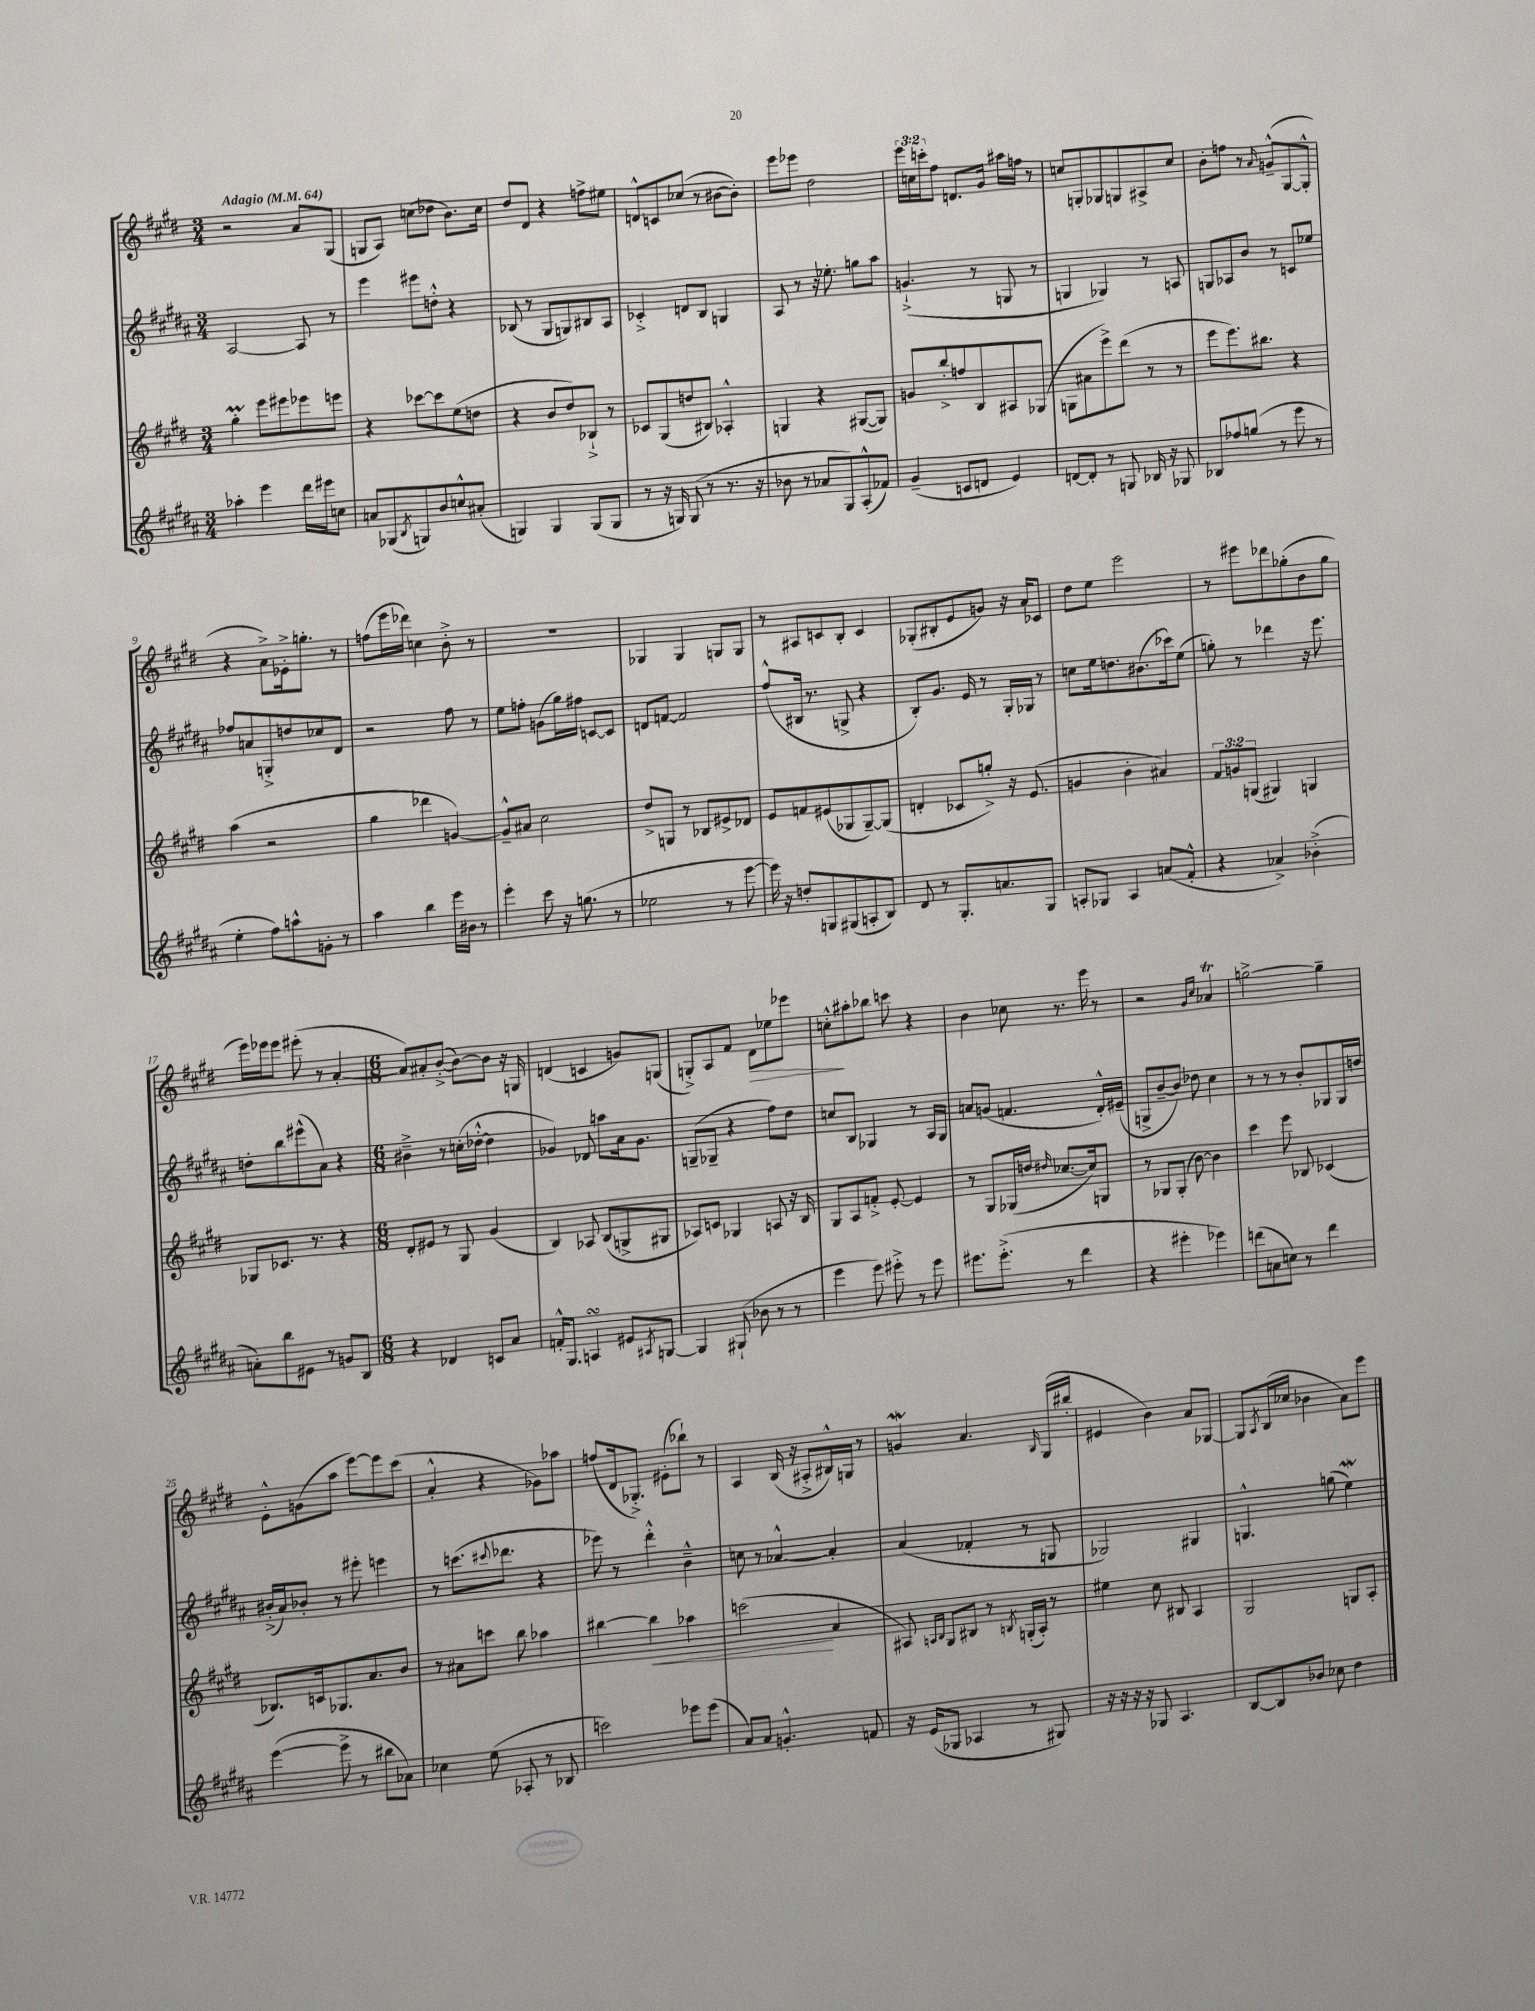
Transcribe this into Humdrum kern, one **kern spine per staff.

**kern	**kern	**kern	**kern
*staff4	*staff3	*staff2	*staff1
*clefG2	*clefG2	*clefG2	*clefG2
*k[f#c#g#d#a#]	*k[f#c#g#d#]	*k[f#c#g#d#a#]	*k[f#c#g#d#]
*M3/4	*M3/4	*M3/4	*M3/4
*MM64	*MM64	*MM64	*MM64
4aa-'	4gg#'	[2A#	2r
4eee	8eee	.	.
.	8eee#	.	.
16ddd#	8eee-	8A#]	8a
16eee#	.	.	.
8cc	8eee	8r	(8G#
=	=	=	=
8a	4r	4eee	8G
(8G-	.	.	8A)
8qB	.	.	.
8G)	[8ccc-	8eee#	(8cc
8b	8ccc-]	8dd'^^	8dd-
8cc^^	(8ee	4r	8.b)
(8a#'	8dd	.	.
.	.	.	16cc
=	=	=	=
4G)	4r	(8B-	8dd#
.	.	8r	8d#
4G	8b	8G#	4r
.	8dd#)	8G)	.
(8G	8B-`^	8B#	8ff^
8G	8r	8A#	8ee#
=	=	=	=
8r	8c-	4c-'^	8d^^
16r	(8G#	.	8c
16G)	.	.	.
(8G	8dd	8d	(8cc-
8r	8B#)	8B	8r
8.r	4A-'^^	4G	[8b#
.	.	.	8b#'])
16r	.	.	.
=	=	=	=
8b-	4G	8A#	8eee
8r	.	8r	8eee-
8a-	4r	16r	2dd#
.	.	8.ee-'	.
8G#)	.	.	.
(8A#'^^	([8G#	8gg	.
8f-)	8G#])	8aa#	.
=	=	=	=
(4g#~	8g	(4.g`^	24eee
.	.	.	24cc
.	.	.	24ccc'
.	8bb'^	.	8ff#
8c	8ff	.	8.d
8d	8B	8r	.
.	.	.	16g#
4e)	8A#	8G	16aa#
.	.	.	16ff
.	(8G-	8r	8r
=	=	=	=
[8d	8G	4G	8cc
8d']	8a#	.	8G'
8r	8eee^)	4G-)	8G-
8G	(8ddd#	.	8G
16B-	8r	8r	8A#^
16r	.	.	.
8G-	8r	8A	8cc
=	=	=	=
8B-	8eee	8G	8b'
8ff-	8.eee)	8A-	8ff
(8gg	.	8b	8r
.	8.bb#	.	.
.	.	.	16qqa
8r	.	8r	(8g~^^
8eee	4r	8c	[8G#
8r	.	8ee-	8G#'^^]
=	=	=	=
4ee'	(4aa	8ff-	4r
.	.	8a	.
8ff#)	2r	8G'^	8a^)
8aa^^	.	8dd	16e-'^
.	.	.	8.gg'
8g'	.	8cc-	.
8r	.	8d#	8r
=	=	=	=
4aa#	4gg#	2r	(8ff
.	.	.	16eee
.	.	.	16ddd-)
4bb	4ddd-	.	4cc
16eee	[4g)	8ff#	8b'^
16b#	.	.	.
8r	.	8r	8r
=	=	=	=
4eee'	8g~^^]	8ee	2.r
.	8a#	8ff'	.
8ccc#	2cc#	(8g	.
16r	.	16gg#)	.
(8.gg	.	16ff#	.
.	.	[8c	.
8r	.	8c]	.
=	=	=	=
2ee-	8dd#^	8d	4G-
.	8G	[8f	.
.	8r	2f]	4G-
.	8B-	.	.
8r	8e#^	.	8G
[8eee	8d-	.	8G
=	=	=	=
16eee])	8e	(8ff#^^	8r
16r	.	.	.
8dd'	8f	16B#	8A#
.	.	8.r	.
8G	(8e#	.	8c
(8G#	8G-	8G^	8B'
8A'	[8G-~)	4r	4c
8B)	(8G-]	.	.
=	=	=	=
8d#	4d'	8B')	(8G-'
8r	.	8.g#	8B#'
8.G#'	8c-	.	8e
.	.	16e	.
.	8gg'^)	8r	8g)
8.a	.	.	.
.	16r	16G#'	16r
.	(8.e	16G-	16a
8G#	.	8r	8c-
=	=	=	=
8A'	4g	8cc	8dd#
8G-	.	16ee	8ee
.	.	8.dd	.
4A	4b'	.	2eee
.	.	(8.b#	.
(8a	4a#)	.	.
.	.	16ccc-)	.
8f#'^^	.	(8ee	.
=	=	=	=
4r	12f#	8gg')	8r
.	12g	.	.
.	.	8r	8eee#
.	(12G	.	.
4a-^)	4G#)	4ddd-	8ddd-
.	.	.	(8gg-'
(4b-'^	4G	16r	8b
.	.	8.eee	.
.	.	.	8gg-
=	=	=	=
8a')	8G-	8dd'	16eee)
.	.	.	16eee-
8bb	8.c-	8bb	8eee-
8e#	.	(8eee#^^	(8eee#'
.	8.r	.	.
8r	.	8a#)	8r
8g	4r	4r	[4a'
8B	.	.	.
=	=	=	=
*M6/8	*M6/8	*M6/8	*M6/8
4r	8d#'	4b#~^	8a])
.	8e#	.	8a#'
4d-	8r	8r	([8b'^
.	8G#	(16cc'	8b_)
.	.	[16dd-'^^	.
8c	(4g#	4dd-]	8b]
8a#	.	.	16r
.	.	.	16G
=	=	=	=
16f'^^	4B)	4g-)	(4d
8.G#	.	.	.
4A	8A-	8d-	4c
.	(8B	8aa	.
8e#	8G^	16a#	8g)
.	.	8.g-	.
8qA#	.	.	.
[8G	8G#	.	(8G
=	=	=	=
4G]	8A-)	(8G~	8G'^)
.	8c	8G-~	8A
(8G#`	4G-	4r	8f#
8b-	.	.	8d#
8r	8A	8ff#)	8ee-
8r	16r	8dd#	8eee-
.	16B	.	.
=	=	=	=
4eee	8G#	8cc	8cc'^^
.	8A	8B	8aa#'
8eee)	8f'^	4G-	8bb-
8eee#'^	[8e'	.	8ccc
8r	4e]	8r	4r
8eee#	.	16A#	.
.	.	16G-	.
=	=	=	=
8.eee#	8r	8a	4b
.	8G#	(8g	.
(8.eee#'^	.	.	.
.	(16G-	4.f	8cc-
.	16dd	.	.
.	16qqdd#	.	.
8r	[8.cc-	.	8.r
4ddd#	.	.	.
.	16cc-])	.	16eee
.	8G	16d#'^^)	8r
.	.	(16e#~	.
=	=	=	=
4r	8r	8G^	2r
.	8G-	[8b~	.
4eee#'	(8G-'	8b])	.
.	[8b)	8dd-	.
.	.	.	16qqg#
.	.	.	16qqcc#
4eee-)	4b]	4cc#	4a-
=	=	=	=
(8ddd	4ccc#	8r	[2gg^
8a	.	8r	.
8cc)	8eee	8r	.
8r	8B-	8b'	.
4ddd	(4c-	8G-	4gg~]
.	.	16G-	.
.	.	16dd	.
=	=	=	=
([4eee	8.B-)	(16b#'^	8e'^^
.	.	16a#)	.
.	.	8b-'	(8g
.	16c	.	.
8eee^]	8.G-	8r	8aa
8r	.	8eee#'	[8eee)
.	8.a	.	.
8bb#	.	4eee	8eee]
8a-)	8b	.	(8ccc#
=	=	=	=
4cc-	8r	8r	4a'^^
.	8a#	(8.ccc	.
(8ee	8ccc	.	4r
.	.	8qqccc#	.
.	.	8.ddd-	.
8A-'	8bb	.	.
8r	4aa-	4r	8g-)
8B-	.	.	8aa-
=	=	=	=
2ccc)	[4bb#	8eee-)	(8ff
.	.	8r	16d#
.	.	.	8.G-'^)
.	4bb#]	4ddd#'^^	.
.	.	.	(8e#'
8eee-	4aa-	4b~^^	8bb-`)
(8eee-	.	.	8r
=	=	=	=
8a#)	(2ccc	8cc	4A
8a#	.	8r	.
4.g'^^	.	[4a-^^	(16B
.	.	.	16r
.	.	.	8A#'^
.	4a	4a-']	16B#^^)
.	.	.	16G
8f	.	.	8r
=	=	=	=
16r	8A#)	(4a#	4g
(16e	.	.	.
.	16qqA	.	.
.	16qqB	.	.
8G-	8G#	.	.
4A-	8B#	4f-'	4.a
.	8r	.	.
.	8qB	.	.
8r	(16G'	8r	.
.	16A')	.	.
.	.	.	16qqB
8G#)	8r	8G	(16G#
.	.	.	16bb#'
=	=	=	=
16r	4ee#	2G-)	4e#
16r	.	.	.
16r	.	.	.
16r	.	.	.
8G-	8cc#	.	4b)
4.A#	8B#	.	.
.	4A	4G#	8a
.	.	.	[8G-
=	=	=	=
[8B	2G#	4.G^^	8G-]
.	.	.	8qA
8B]	.	.	(16B
.	.	.	16cc-
8b-	.	.	4b-
8cc-	.	(8gg	.
4dd#	8G	4ee)	8a)
.	8A'	.	8eee
==	==	==	==
*-	*-	*-	*-
